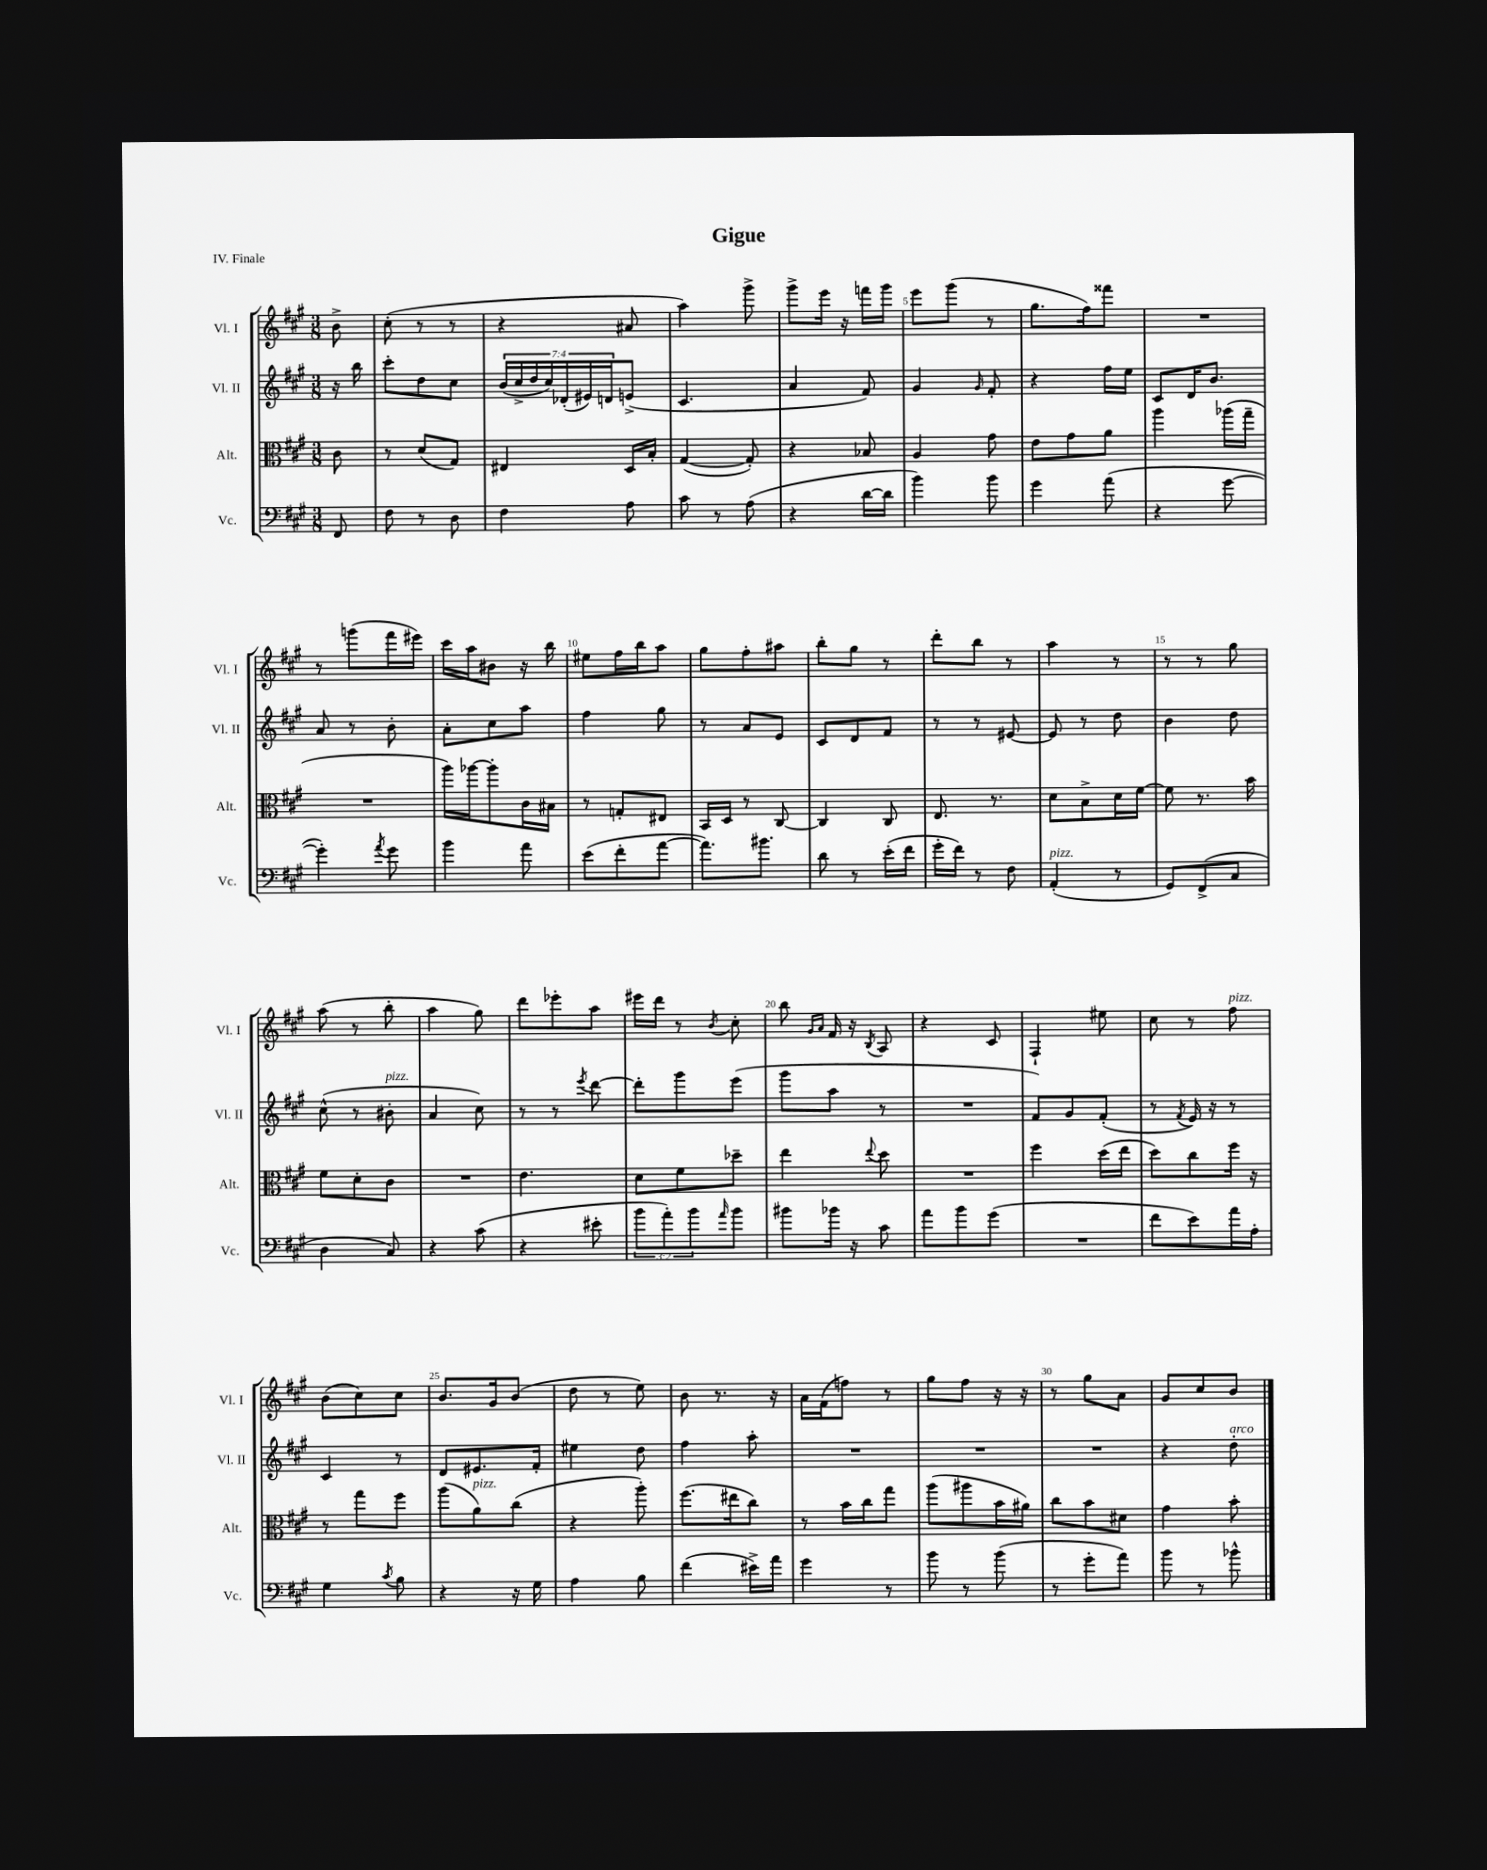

**kern	**kern	**kern	**kern
*part4	*part3	*part2	*part1
*staff4	*staff3	*staff2	*staff1
*I"Vc.	*I"Alt.	*I"Vl. II	*I"Vl. I
*I'Vc.	*I'Alt.	*I'Vl. II	*I'Vl. I
*clefF4	*clefC3	*clefG2	*clefG2
*k[f#c#g#]	*k[f#c#g#]	*k[f#c#g#]	*k[f#c#g#]
*M3/8	*M3/8	*M3/8	*M3/8
=	=	=	=
8FF#/	8c#\	16r	8b^\
.	.	16bb\	.
=1	=1	=1	=1
8F#\	8r	8ccc#'\L	(8cc#'\
8r	(8d/L	8dd\	8r
8D\	8G#/J)	8cc#\J	8r
=2	=2	=2	=2
4F#\	4E#X/	(28b/LL	4r
.	.	28cc#^/	.
.	.	28dd/	.
.	.	28cc#/)	.
.	.	(28d-X'/	.
.	.	28e#X/)	.
.	.	28dn/J	.
8A\	16D/LL	(8en^/J	8a#X/
.	16B'/JJ	.	.
=3	=3	=3	=3
8c#\	([4G#/	4.c#/	4aa\)
8r	.	.	.
(8A\	8G#'/])	.	8ggg#^\
=4	=4	=4	=4
4r	4r	4a/	8ggg#^\L
.	.	.	16eee\Jk
.	.	.	16r
[16d\LL	8B-X/	8f#/)	16fffn\LL
16d\JJ]	.	.	16ggg#\JJ
=5	=5	=5	=5
4b\)	4A/	4g#/	8eee\L
.	.	.	(8ggg#\J
.	.	16qqg#/	.
8b\	8g#\	8f#'/	8r
=6	=6	=6	=6
4g#\	8e\L	4r	8.gg#\L
.	8g#\	.	.
.	.	.	16ff#\k)
(8a\	8a\J	16ff#\LL	8fff##X\J
.	.	16ee\JJ	.
=7	=7	=7	=7
4r	4aa\	8c#/L	4.r
.	.	16d/K	.
.	.	8.b/J	.
[8g#\	(16aa-X\LL	.	.
.	16gg#~\JJ	.	.
!!LO:LB:g=z
=8	=8	=8	=8
4g#'\])	4.r	8a/	8r
.	.	8r	(8gggn\L
8qa/	.	.	.
8g#\	.	8b'\	16fff#\L
.	.	.	16eee#X\JJ)
=9	=9	=9	=9
4b\	16aa\LL)	8a'\L	16ccc#\LL
.	[16aa-X\J	.	16aa\J
.	8aa-'\]	8cc#\	8b#X\J
8a\	16c#\L	8aa\J	16r
.	16B#X\JJ	.	16bb\
=10	=10	=10	=10
(8e\L	8r	4ff#\	8ee#X\L
8f#'\	8Gn'/L	.	16ff#\L
.	.	.	16bb\J
[8a\J	8E#X/J	8gg#\	8aa\J
=11	=11	=11	=11
8.a\L])	16BB/LL	8r	8gg#\L
.	16D/JJ	.	.
.	8r	8a/L	8ff#'\
8.b#X\J	.	.	.
.	[8C#/	8e/J	8aa#X\J
=12	=12	=12	=12
8d\	4C#/]	8c#/L	8bb'\L
8r	.	8d/	8gg#\J
(16e'\LL	8C#/	8f#/J	8r
16f#\JJ	.	.	.
=13	=13	=13	=13
16g#'\LL	8.E/	8r	8ddd'\L
16f#\JJ)	.	.	.
8r	.	8r	8bb\J
.	8.r	.	.
8F#\	.	[8e#X/	8r
=14	=14	=14	=14
!LO:TX:a:i:t=pizz.	!	!	!
(4AA'/	8d\L	8e#/]	4aa\
.	8B^\	8r	.
8r	16d\L	8dd\	8r
.	[16f#\JJ	.	.
=15	=15	=15	=15
8GG#/L)	8f#\]	4b\	8r
(8FF#^/	8.r	.	8r
8C#/J	.	8dd\	8gg#\
.	16b\	.	.
!!LO:LB:g=z
=16	=16	=16	=16
4D\	8f#\L	(8cc#^^\	(8aa\
.	8d'\	8r	8r
!	!	!LO:TX:a:i:t=pizz.	!
8C#/)	8c#\J	8b#X'\	8bb'\
=17	=17	=17	=17
4r	4.r	4a/	4aa\
(8c#\	.	8cc#\)	8gg#\)
=18	=18	=18	=18
4r	4.e\	8r	8ddd\L
.	.	8r	8eee-X'\
.	.	8qeee/	.
8e#X'\	.	[8ddd\	8aa\J
=19	=19	=19	=19
12b\L	8d\L	8ddd'\L]	16eee#X\LL
.	.	.	16ddd\JJ
12a'\)	.	.	.
.	8f#\	8ggg#\	8r
12b\	.	.	.
16qqa/	.	.	8qb/
8b\J	8dd-X~\J	(8eee\J	8cc#'\
=20	=20	=20	=20
8b#X\L	4ee\	8ggg#\L	8bb\
.	.	.	16qqg#/LL
.	.	.	16qqa/JJ
16b-X\Jk	.	8aa\J	16f#/
16r	.	.	16r
.	8qqee/	.	8qB/
8c#\	8dd\	8r	8A/
=21	=21	=21	=21
8a\L	4.r	4.r	4r
8b\	.	.	.
(8g#\J	.	.	8c#/
=22	=22	=22	=22
4.r	4ff#\	8f#/L)	4F#`/
.	.	8g#/	.
.	(16dd\LL	(8f#'/J	8ee#X\
.	16ee\JJ	.	.
=23	=23	=23	=23
8f#\L	8dd\L)	8r	8cc#\
.	.	8qf#/	.
8e\)	8cc#\	16e/)	8r
.	.	16r	.
!	!	!	!LO:TX:a:i:t=pizz.
16a\L	16ff#\Jk	8r	8ff#\
16A'\JJ	16r	.	.
!!LO:LB:g=z
=24	=24	=24	=24
4G#\	8r	4c#/	(8b\L
.	8gg#\L	.	8cc#\)
8qc#/	.	.	.
8B\	8ff#\J	8r	8cc#\J
=25	=25	=25	=25
4r	(8aa\L	8d/L	8.b/L
!	!LO:TX:a:i:t=pizz.	!	!
.	8a\)	8.e#X/	.
.	.	.	16g#/k
16r	(8cc#\J	.	(8b/J
16G#\	.	16f#'/Jk	.
=26	=26	=26	=26
4A\	4r	4ee#X\	8dd\
.	.	.	8r
8B\	8aa'\)	8dd\	8ee\)
=27	=27	=27	=27
(4f#\	(8.ff#\L	4ff#\	8b\
.	.	.	8.r
.	16ee#X\k	.	.
16e#X^\LL)	8cc#\J)	8aa'\	.
16a\JJ	.	.	16r
=28	=28	=28	=28
4g#\	8r	4.r	16a\LL
.	.	.	(16f#\J
.	16b\LL	.	8ffn\J)
.	16cc#\J	.	.
8r	8gg#\J	.	8r
=29	=29	=29	=29
8b\	(8aa\L	4.r	8gg#\L
8r	8aa#X\	.	8ff#\J
(8b\	16b\L	.	16r
.	16a#X\JJ)	.	16r
=30	=30	=30	=30
8r	8cc#\L	4.r	8r
8g#'\L	8b\	.	8gg#\L
8a\J)	8d#X\J	.	8a\J
=31	=31	=31	=31
8b\	4g#\	4r	8g#/L
8r	.	.	8cc#/
!	!	!LO:TX:a:i:t=arco	!
8b-X^^\	8b'\	8dd'\	8b/J
==	==	==	==
*-	*-	*-	*-
